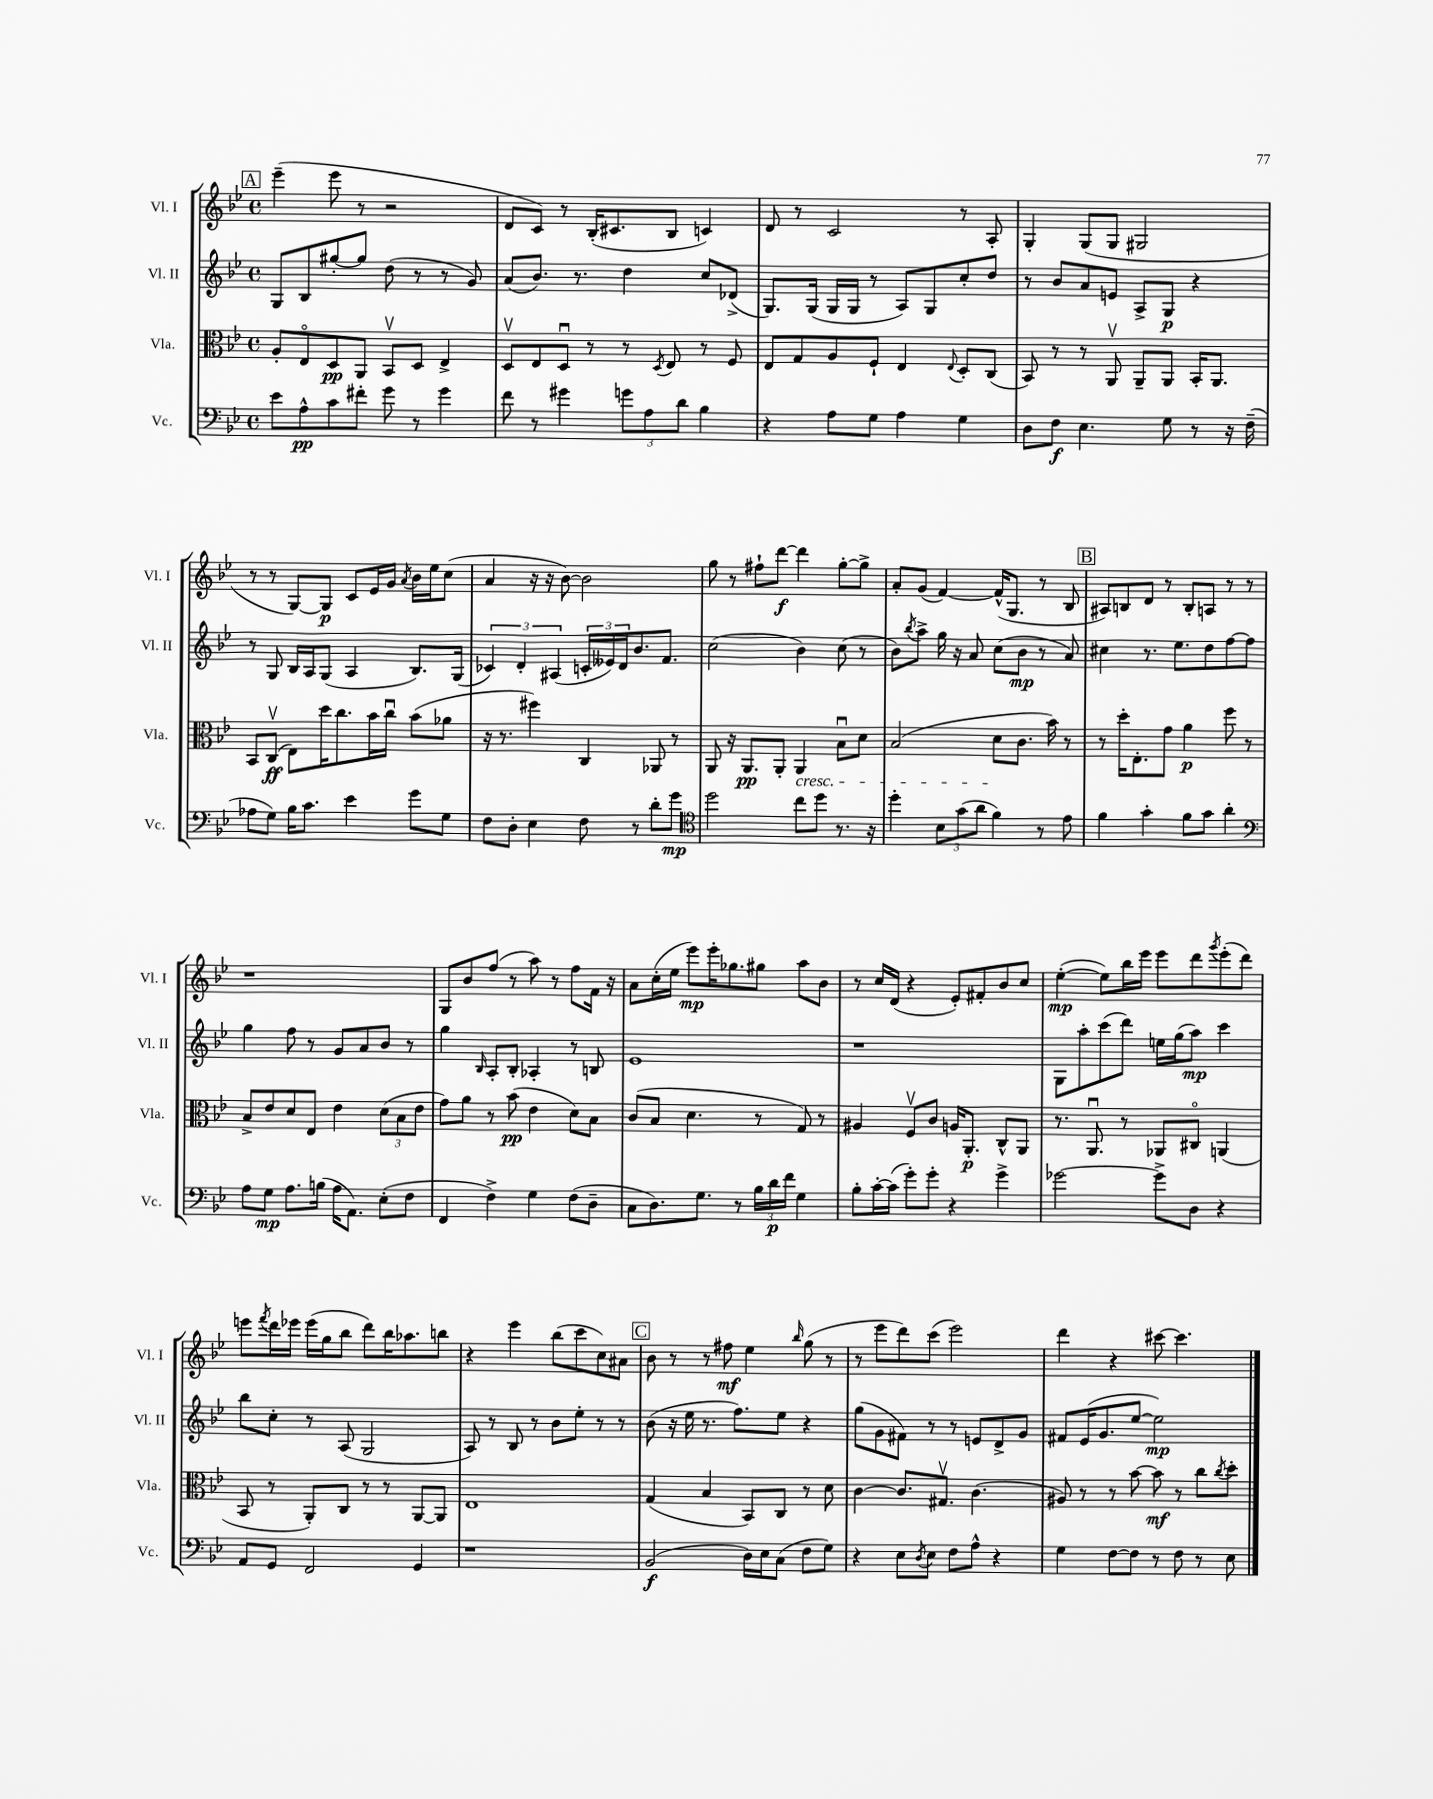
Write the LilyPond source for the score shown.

<<
\new StaffGroup <<
\new Staff = "s0" \with { instrumentName = "Vl. I" shortInstrumentName = "Vl. I" } {
    \clef treble \key bes \major \defaultTimeSignature \time 4/4
    \mark \markup { \box "A" } ees'''4--( ees'''8 r8 r2 |
    d'8 c'8) r8 bes16-.( cis'8. bes8 c'4) |
    d'8 r8 c'2 r8 a8-. |
    g4-. g8( g8 gis2 |
    r8 r8 g8~) g8\p c'8 ees'16 g'16 \acciaccatura { a'8 } bes'16 ees''16 c''8( |
    a'4 r16 r16 bes'8~) bes'2 |
    g''8 r8 fis''8-! d'''8~\f d'''4 g''8~-. g''8-> |
    a'8-. g'8( f'4~) f'16-^( g8. r8 bes8 |
    \mark \markup { \box "B" } ais8) b8 d'8 r8 b8-. a8 r8 r8 |
    r1 |
    g8 bes'8 f''8( r8 a''8) r8 f''8 f'16 r16 |
    a'8 c''16-.( ees''16 ees'''8\mp) ees'''16-. ges''8. gis''8 a''8 bes'8 |
    r8 c''16 d'16( r4 ees'8-.) fis'8-. bes'8 c''8 |
    ees''4~-.\mp( ees''8) bes''16 ees'''16 ees'''8 d'''8 \acciaccatura { g'''8 } ees'''8-.( d'''8) |
    e'''8 \acciaccatura { f'''8 } d'''16 ees'''16 ees'''16( g''16 bes''8 d'''8) bes''16 aes''8. b''8 |
    r4 ees'''4 bes''8( c'''8 c''8) ais'8 |
    \mark \markup { \box "C" } bes'8 r8 r8 fis''8\mf ees''4 \grace { bes''16 } g''8( r8 |
    r8 ees'''8 d'''8) c'''8( ees'''2) |
    d'''4 r4 cis'''8~ cis'''4. \bar "|." |
}
\new Staff = "s1" \with { instrumentName = "Vl. II" shortInstrumentName = "Vl. II" } {
    \clef treble \key bes \major \defaultTimeSignature \time 4/4
    \mark \markup { \box "A" } g8 bes8 gis''8~-. gis''8 d''8( r8 r8 g'8) |
    a'8( bes'8.) r8. d''4 c''8 des'8->( |
    g8.) g16( g16 g16 r8 a8) g8 c''8-. d''8 |
    r8 bes'8 a'8 e'8 a8-> g8\p r4 |
    r8 g8 bes16 a16 g8( a4 bes8.) g16( |
    \tuplet 3/2 { ces'4) d'4-. ais4( } \tuplet 3/2 { c'16-. eeses'16) d'16 } bes'8. f'8. |
    c''2( bes'4) c''8( r8 |
    bes'8) \acciaccatura { bes''8 } a''8-> g''16 r16 a'8 c''8( bes'8\mp r8 a'8) |
    \mark \markup { \box "B" } cis''4 r8. ees''8. d''8 f''8~ f''8 |
    g''4 f''8 r8 g'8 a'8 bes'8 r8 |
    g''4 \grace { bes16 } a8-. bes8-. aes4-. r8 b8 |
    ees'1 |
    r1 |
    g8 a''8-. c'''8( d'''8) e''16 g''16( a''8\mp) c'''4 |
    bes''8 c''8-. r8 a8( g2 |
    a8) r8 bes8 r8 bes'8 ees''8-. r8 r8 |
    \mark \markup { \box "C" } bes'8( r16 ees''16 r8. f''8.) ees''8 r4 |
    g''8( g'8 fis'8) r8 r8 e'8 d'8-> g'8 |
    fis'8 ees'16( g'8. ees''8~ ees''2\mp) \bar "|." |
}
\new Staff = "s2" \with { instrumentName = "Vla." shortInstrumentName = "Vla." } {
    \clef alto \key bes \major \defaultTimeSignature \time 4/4
    \mark \markup { \box "A" } a8-. ees8\flageolet d8\pp a,8 bes,8\upbow d8 ees4-> |
    d8\upbow ees8 d8\downbow r8 r8 \acciaccatura { d8 } ees8 r8 f8 |
    ees8 g8 a8 f8-! ees4 \appoggiatura { ees8 } d8-. c8( |
    bes,8) r8 r8 a,8\upbow a,8-- a,8 bes,16-. a,8. |
    bes,8 c8\upbow\ff( ees8) d''16 c''8. bes'16 c''16\downbow bes'8( aes'8 |
    r16 r8. fis''4) c4 aes,8 r8 |
    a,8 r16 a,8.\pp a,8-. a,4\cresc bes8\downbow d'8 |
    bes2( d'8\! c'8. bes'16) r8 |
    \mark \markup { \box "B" } r8 d''16-. ees8.-. g'8 a'4\p f''8 r8 |
    bes8-> ees'8 d'8 ees8 ees'4 \tuplet 3/2 { d'8( bes8 ees'8 } |
    g'8) a'8 r8 bes'8\pp( ees'4 d'8) bes8 |
    c'8( bes8 d'4. r8 g8) r8 |
    ais4 f8\upbow c'8 a16 a,8.-.\p c8-^ a,8 |
    r8. a,8.\downbow r8 aes,8 cis8\flageolet a,4( |
    bes,8 r8 a,8-.) c8 r8 r8 a,8~ a,8 |
    ees1 |
    \mark \markup { \box "C" } g4( bes4 bes,8) c8 r8 d'8 |
    c'4~ c'8. gis8.\upbow c'4.( |
    ais8) r8 r8 bes'8~ bes'8\mf r8 c''8 \acciaccatura { c''8 } d''8-. \bar "|." |
}
\new Staff = "s3" \with { instrumentName = "Vc." shortInstrumentName = "Vc." } {
    \clef bass \key bes \major \defaultTimeSignature \time 4/4
    \mark \markup { \box "A" } ees'8 a8-^\pp c'8 fis'8-. g'8 r8 g'4 |
    f'8 r8 gis'4 \tuplet 3/2 { g'8 a8 d'8 } bes4 |
    r4 a8 g8 a4 g4 |
    d8 f8\f ees4. g8 r8 r16 f16--( |
    aes8 g8) bes16 c'8. ees'4 g'8 g8 |
    f8 d8-. ees4 f8 r8 d'8-. g'8\mp |
    \clef tenor d''2 c''8 d''8 r8. r16 |
    d''4-. \tuplet 3/2 { bes8 g'8( a'8 } f'4) r8 ees'8 |
    \mark \markup { \box "B" } f'4 g'4-. f'8 g'8 a'4-. |
    \clef bass a8 g8\mp a8. b16( a16 a,8.) ees8-.( f8 |
    f,4 f4->) g4 f8( d8-- |
    c8 d8.) g8. r8 \tuplet 3/2 { bes16 d'16\p f'16 } g4 |
    bes8-. c'16~-. c'16( g'8-.) g'8-. r4 g'4-> |
    ges'2~ ges'8-> d8 r4 |
    a,8 g,8 f,2 g,4 |
    r1 |
    \mark \markup { \box "C" } bes,2\f( d16) ees16 c8( f8 g8) |
    r4 ees8 \acciaccatura { d8 } ees8 f8 a8-^ r4 |
    g4 f8~ f8 r8 f8 r8 ees8 \bar "|." |
}
>>
>>
\layout { \context { \Score \remove "Bar_number_engraver" } }
